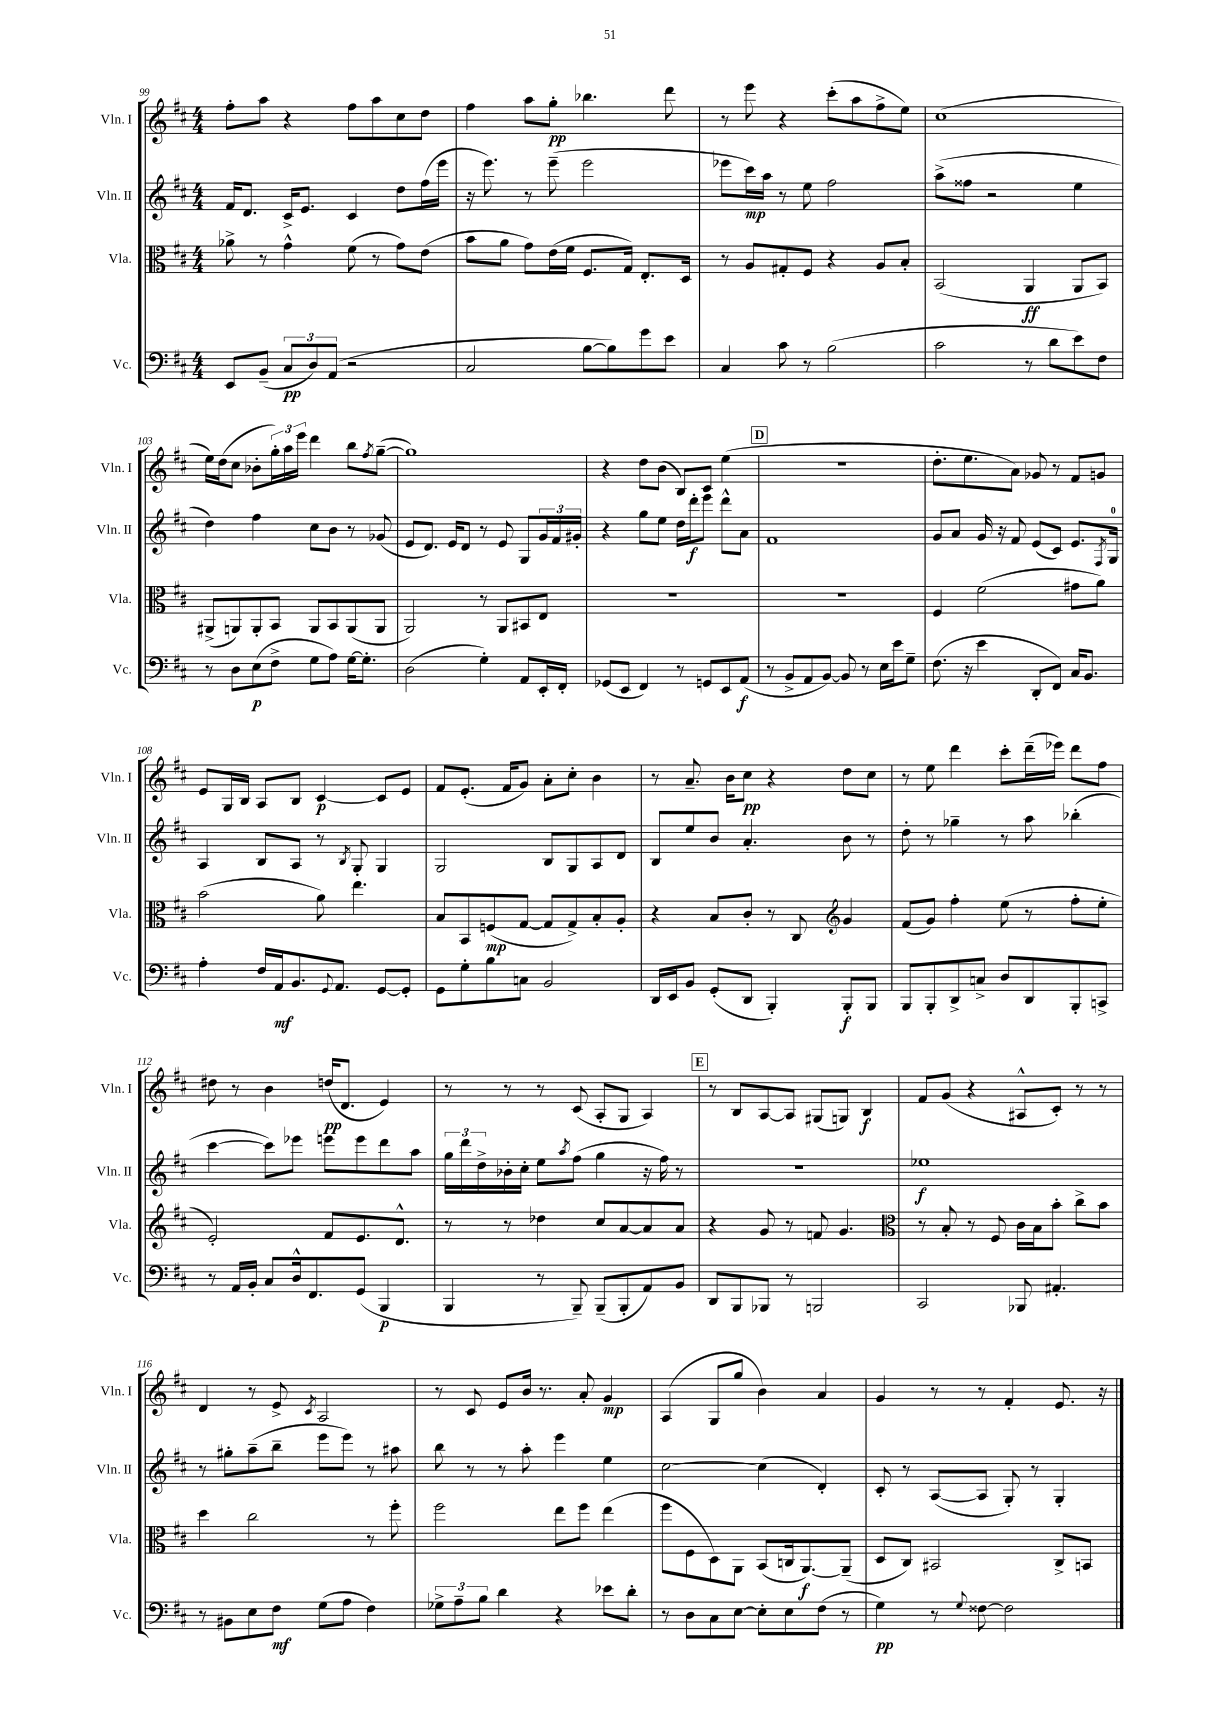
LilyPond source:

<<
\new StaffGroup <<
\new Staff = "s0" \with { instrumentName = "Vln. I" shortInstrumentName = "Vln. I" } {
    \clef treble \key d \major \numericTimeSignature \time 4/4
    fis''8-. a''8 r4 fis''8 a''8 cis''8 d''8 |
    fis''4 a''8 g''8-.\pp bes''4. d'''8 |
    r8 e'''8 r4 cis'''8-.( a''8 fis''8-> e''8) |
    cis''1( |
    e''16) d''16( cis''8 bes'8-. \tuplet 3/2 { g''16-.) a''16 e'''16 } d'''4 b''8 \acciaccatura { fis''8 } g''8~--( |
    g''1) |
    r4 d''8 b'8( b8) cis'8 e''4( |
    \mark \markup { \box "D" } r1 |
    d''8.-. e''8. a'8) ges'8 r8 fis'8 g'8 |
    e'8 g16 b16 a8 b8 cis'4~\p cis'8 e'8 |
    fis'8 e'8.-.( fis'16 g'8) a'8-. cis''8-. b'4 |
    r8 a'8.-- b'16 cis''8\pp r4 d''8 cis''8 |
    r8 e''8 d'''4 cis'''8-. d'''16--( ees'''16) d'''8 fis''8 |
    dis''8 r8 b'4 d''16\pp( d'8. e'4) |
    r8 r8 r8 cis'8( a8-. g8 a4) |
    \mark \markup { \box "E" } r8 b8 a8~ a8 gis8( g8) b4\f |
    fis'8 g'8( r4 ais8-^ cis'8-.) r8 r8 |
    d'4 r8 e'8-> \acciaccatura { cis'8 } a2 |
    r8 cis'8 e'8 b'16 r8. a'8-. g'4\mp |
    a4( g8 g''8 b'4) a'4 |
    g'4 r8 r8 fis'4-. e'8. r16 \bar "|." |
}
\new Staff = "s1" \with { instrumentName = "Vln. II" shortInstrumentName = "Vln. II" } {
    \clef treble \key d \major \numericTimeSignature \time 4/4
    fis'16 d'8. cis'16-> e'8. cis'4 d''8 fis''16( e'''16 |
    r16 e'''8.) r8 e'''8--( e'''2 |
    ees'''8 cis'''16\mp) a''16 r8 e''8 fis''2 |
    a''8->( fisis''8 r2 e''4 |
    d''4) fis''4 cis''8 b'8 r8 ges'8( |
    e'8 d'8.) e'16 d'8 r8 e'8 g8 \tuplet 3/2 { g'16 fis'16 gis'16-. } |
    r4 g''8 e''8 d''16 d'''16-.\f e'''8 d'''8-^ a'8 |
    \mark \markup { \box "D" } fis'1 |
    g'8 a'8 g'16 r16 fis'8 e'8( cis'8) e'8. \acciaccatura { fis8 } g16-0 |
    a4 b8 a8 r8 \acciaccatura { b8 } g8-. g4 |
    g2 b8 g8 a8 d'8 |
    b8 e''8 b'8 a'4.-. b'8 r8 |
    d''8-. r8 ges''4-- r8 a''8 bes''4-.( |
    cis'''4~ cis'''8) ees'''8 e'''8 e'''8 d'''8 a''8 |
    \tuplet 3/2 { g''16 d'''16 d''16-> } bes'16-. cis''16-. e''8 \acciaccatura { a''8 } fis''8( g''4 r16 fis''16) r8 |
    \mark \markup { \box "E" } R1 |
    ees''1\f |
    r8 gis''8-. a''8--( b''8-- e'''8 e'''8) r8 ais''8 |
    b''8 r8 r8 a''8-. e'''4 e''4 |
    cis''2~ cis''4( d'4-.) |
    cis'8-. r8 a8~( a8 g8-.) r8 g4-. \bar "|." |
}
\new Staff = "s2" \with { instrumentName = "Vla." shortInstrumentName = "Vla." } {
    \clef alto \key d \major \numericTimeSignature \time 4/4
    aes'8-> r8 g'4-^ fis'8( r8 g'8) e'8( |
    b'8 a'8 g'8) e'16( fis'16 fis8. g16) e8.-. d16 |
    r8 a8 gis8-. fis8 r4 a8 b8-. |
    b,2( a,4\ff a,8 b,8) |
    ais,8->( a,8) a,8-. b,8 a,8 b,8 a,8( a,8 |
    a,2) r8 a,8 bis,8 e8 |
    R1 |
    \mark \markup { \box "D" } R1 |
    fis4 fis'2( gis'8 a'8) |
    b'2( a'8) e''4. |
    b8 b,8 f8\mp( g8~ g8 g8->) b8-. a8-. |
    r4 b8 cis'8-. r8 cis8 \clef treble g'4 |
    fis'8( g'8) fis''4-. e''8( r8 fis''8-. e''8-. |
    e'2-.) fis'8 e'8. d'8.-^ |
    r8 r8 des''4 cis''8 a'8~ a'8 a'8 |
    \mark \markup { \box "E" } r4 g'8 r8 f'8 g'4. |
    \clef alto r8 b8-. r8 fis8 cis'16 b16 b'8-. cis''8-> b'8 |
    d''4 cis''2 r8 fis''8-. |
    fis''2 e''8 fis''8 e''4( |
    fis''8 fis8 d8) a,8 b,8( c16 a,8.~\f) a,8--( |
    d8 cis8) bis,2 cis8-> b,8 \bar "|." |
}
\new Staff = "s3" \with { instrumentName = "Vc." shortInstrumentName = "Vc." } {
    \clef bass \key d \major \numericTimeSignature \time 4/4
    e,8 b,8--( \tuplet 3/2 { cis8\pp d8) a,8( } r2 |
    cis2 b8~ b8) g'8 e'8 |
    cis4 cis'8 r8 b2( |
    cis'2 r8 d'8 e'8) fis8 |
    r8 d8 e8\p( fis8-> g8 a8) g16~ g8.-. |
    d2( g4-.) a,8 e,16-. fis,16-. |
    ges,8( e,8 fis,4) r8 g,8 e,8 a,8\f( |
    \mark \markup { \box "D" } r8 b,8-> a,8 b,8~) b,8 r8 e16 e'16 g8-- |
    fis8.( r16 e'4 d,8-. fis,8) cis16 b,8. |
    a4-. fis16 a,16\mf b,8. \appoggiatura { g,8 } a,8. g,8~ g,8-. |
    g,8 g8-. b8 c8 b,2 |
    d,16 e,16 b,8 g,8-.( d,8 b,,4-.) b,,8-.\f b,,8 |
    b,,8 b,,8-. d,8-> c8-> d8 d,8 b,,8-. c,8-> |
    r8 a,16 b,16-. cis8 d16-^ fis,8. g,8( b,,4\p |
    b,,4 r8 b,,8--) b,,8--( b,,8-. a,8) b,8 |
    \mark \markup { \box "E" } d,8 b,,8 bes,,8 r8 b,,2 |
    cis,2 bes,,8 ais,4.-. |
    r8 bis,8 e8 fis8\mf g8( a8 fis4) |
    \tuplet 3/2 { ges8-> a8-- b8 } d'4 r4 ees'8 d'8-. |
    r8 d8 cis8 e8~ e8-. e8 fis8( r8 |
    g4\pp) r8 \appoggiatura { g8 } fisis8~ fisis2 \bar "|." |
}
>>
>>
\layout { \context { \Score currentBarNumber = #99 } }
